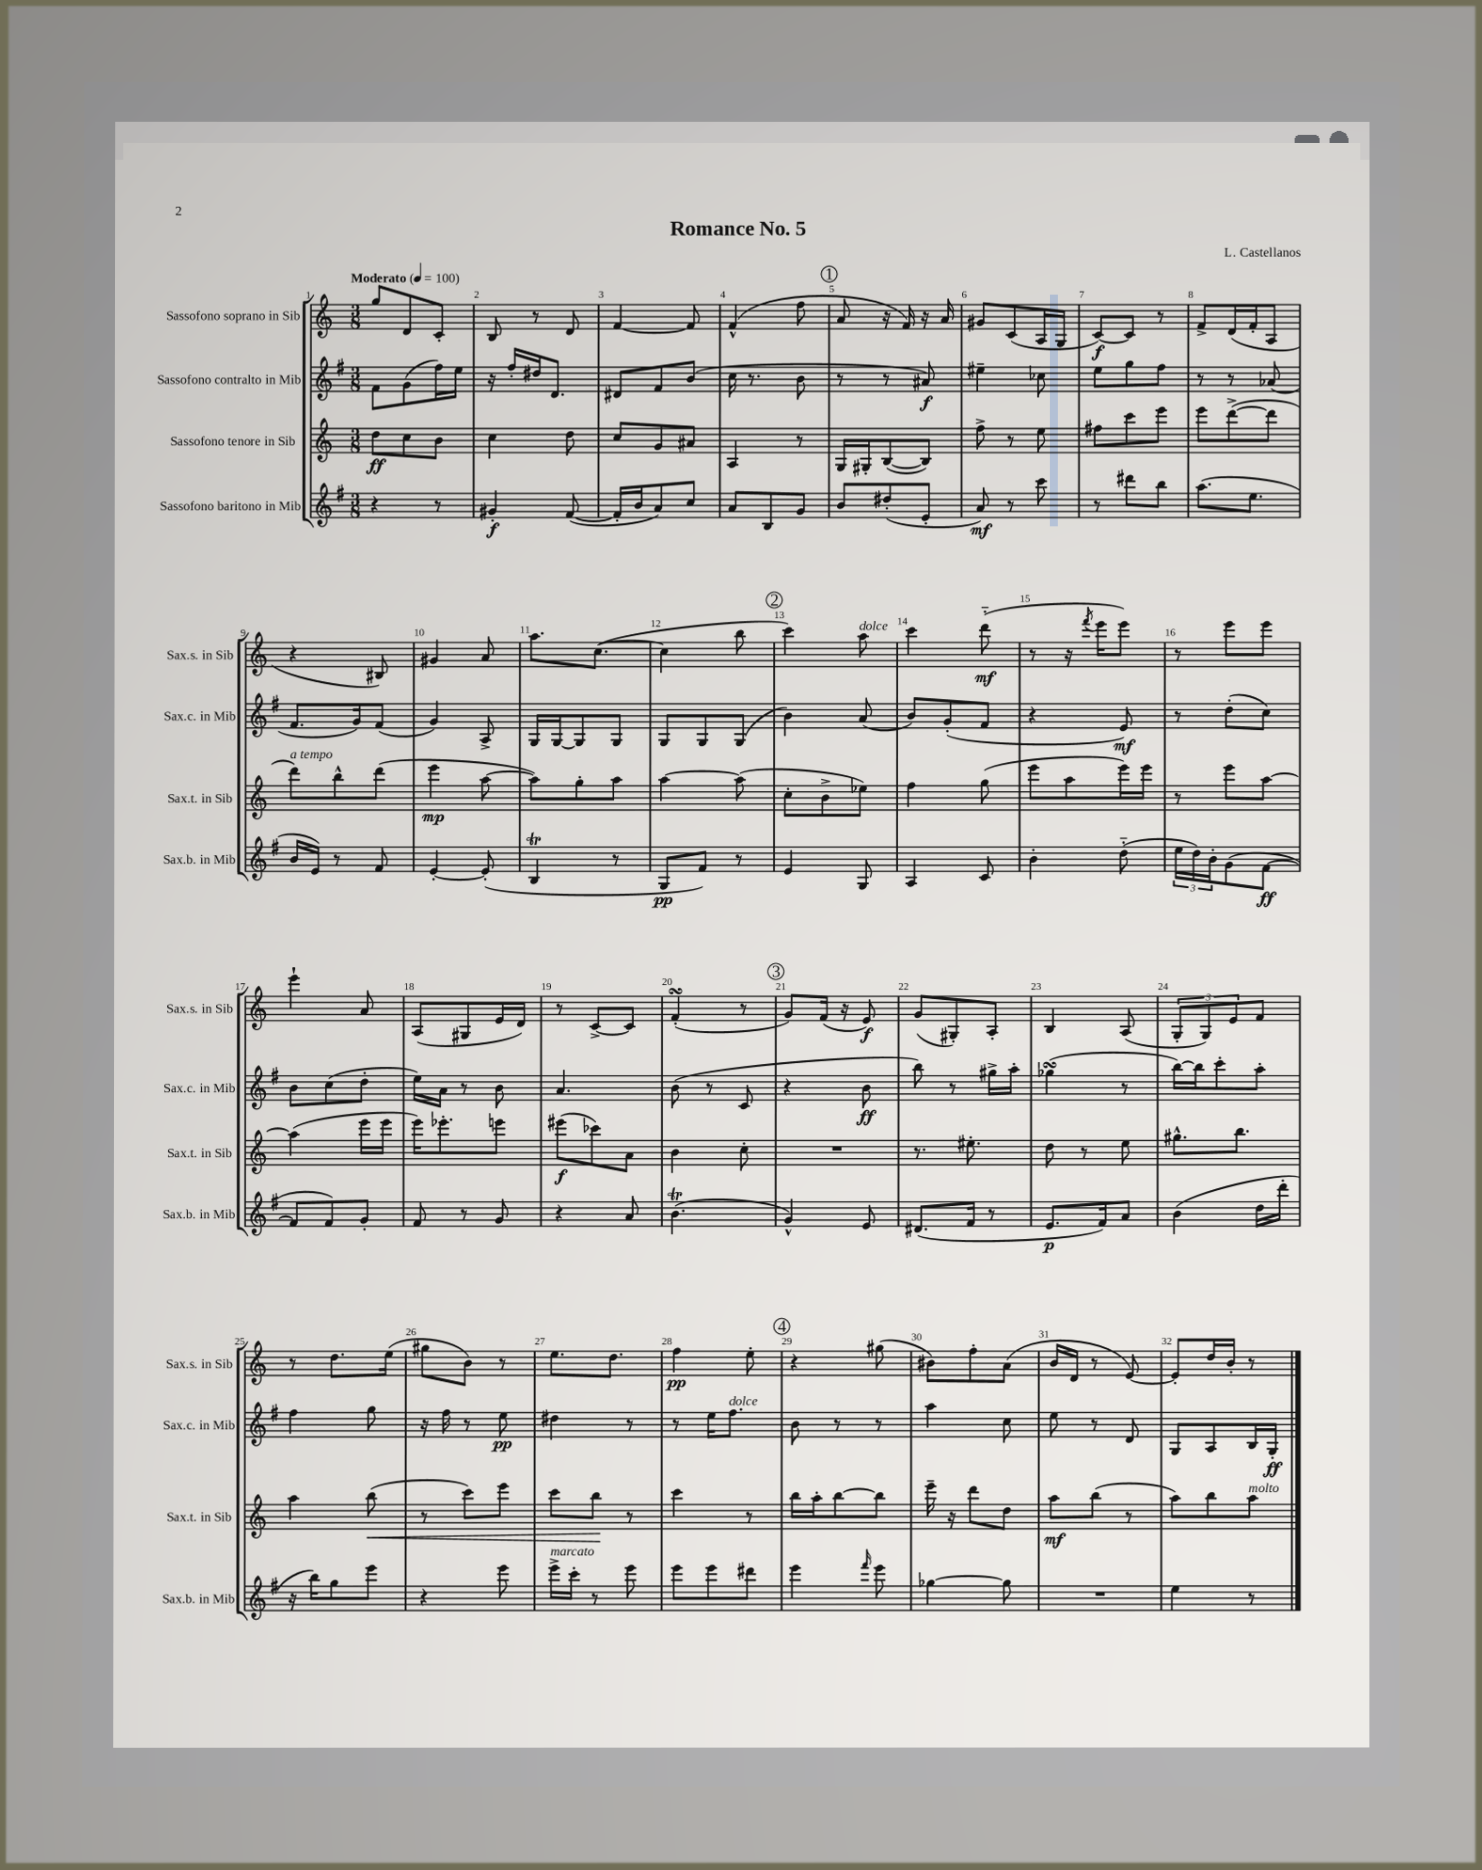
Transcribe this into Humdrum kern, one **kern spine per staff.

**kern	**kern	**kern	**kern
*staff4	*staff3	*staff2	*staff1
*clefG2	*clefG2	*clefG2	*clefG2
*k[f#]	*k[]	*k[f#]	*k[]
*M3/8	*M3/8	*M3/8	*M3/8
*MM100	*MM100	*MM100	*MM100
4r	8dd	8f#	8gg
.	8cc	(8g	8d
8r	8b	16ff#)	8c'
.	.	16ee	.
=	=	=	=
4g#'	4cc	16r	8B
.	.	16ff#'	.
.	.	16dd#	8r
.	.	8.d	.
([8f#	8dd	.	8d
=	=	=	=
16f#']	8cc	8d#	[4f
16b	.	.	.
8a)	8g	8f#	.
8cc	8a#	(8b	8f]
=	=	=	=
8a	4A	16cc	(4f^^
.	.	8.r	.
8B	.	.	.
8g	8r	8b	8ff
=	=	=	=
8b	16G	8r	8a
.	16G#'	.	.
(8dd#'	([8B	8r	16r
.	.	.	16f)
8e'	8B])	8a#)	16r
.	.	.	16a
=	=	=	=
8a)	8ff^	4ee#~	8g#
8r	8r	.	(8c
8ccc	8ee	8cc-	16A
.	.	.	16G
=	=	=	=
8r	8ff#	8ee	[8c)
8ddd#	8ccc	8gg	8c]
8bb	8eee	8ff#	8r
=	=	=	=
(8.aa	8eee	8r	8f^
.	([8ddd^	8r	(16d
8.ee	.	.	16f'
.	8ddd]	(8a-	8A
=	=	=	=
16b	8ddd)	8.f#	4r
16e)	.	.	.
8r	8bb^^	.	.
.	.	16g)	.
8f#	(8ddd	(8f#	8B#)
=	=	=	=
[4e'	4eee	4g)	4g#
(8e']	[8aa	8A^	8a
=	=	=	=
4B	8aa])	16G	8.aa
.	.	[16G	.
.	8gg'	8G]	.
.	.	.	([8.cc
8r	8aa	8G	.
=	=	=	=
8G	[4aa	8G	4cc]
8f#)	.	8G	.
8r	(8aa]	(8G	8bb
=	=	=	=
4e	8cc'	4b)	4ccc)
.	8b^	.	.
8G	8ee-)	(8a	8aa
=	=	=	=
4A	4ff	8b)	4ccc
.	.	(8g'	.
8c	(8gg	8f#	(8ddd'~
=	=	=	=
4b'	8eee	4r	8r
.	8aa	.	16r
.	.	.	8qfff
.	.	.	16eee
(8dd'~	16eee)	8e)	8eee)
.	16eee	.	.
=	=	=	=
24ee	8r	8r	8r
24dd)	.	.	.
24b'	.	.	.
(8g	8eee	(8dd'	8eee
[8f#	[8aa	8cc)	8eee
=	=	=	=
8f#]	(4aa]	8b	4eee`
8f#)	.	(8cc	.
8g'	16eee	8dd'	8a
.	16eee	.	.
=	=	=	=
8f#	16eee)	16ee)	(8A
.	8.eee-'	16a	.
8r	.	8r	8G#
8g	8eee	8b	16e
.	.	.	16d)
=	=	=	=
4r	(8eee#	4.a	8r
.	8ccc-)	.	[8c^
8a	8a	.	8c]
=	=	=	=
(4.b	4b	(8b	(4f'
.	.	8r	.
.	8cc'	8c	8r
=	=	=	=
4g^^)	4.r	4r	8g)
.	.	.	(16f
.	.	.	16r
8e	.	8b	8e)
=	=	=	=
(8.d#	8.r	8bb)	(8g
.	.	8r	8G#')
16f#	8.ee#'	.	.
8r	.	16gg#^	8A'
.	.	16aa'	.
=	=	=	=
8.e	8dd	(4gg-	4B
.	8r	.	.
16f#)	.	.	.
8a	8ee	8r	(8A
=	=	=	=
(4b	8.gg#^^	[16bb)	12G'
.	.	16bb]	.
.	.	.	12G)
.	.	8ccc'	.
.	.	.	12e
.	8.bb	.	.
16dd	.	8aa'	8f
16ddd'	.	.	.
=	=	=	=
16r	4aa	4ff#	8r
16bb)	.	.	.
8gg	.	.	8.dd
8eee	(8bb	8gg	.
.	.	.	(16ee
=	=	=	=
4r	8r	16r	8gg#
.	.	16ff#	.
.	8ccc)	8r	8b)
8eee	8eee	8ee	8r
=	=	=	=
16eee^	8ccc	4dd#	8.ee
16ccc'	.	.	.
8r	8bb	.	.
.	.	.	8.dd
8eee	8r	8r	.
=	=	=	=
8eee	4ccc	8r	4ff
8eee	.	16ee	.
.	.	8.ff#	.
8ddd#	8r	.	8ee'
=	=	=	=
4eee	16bb	8b	4r
.	16aa'	.	.
.	[8bb	8r	.
16qqfff#	.	.	.
8eee	8bb]	8r	(8gg#
=	=	=	=
[4gg-	16eee~	4aa	8b#)
.	16r	.	.
.	8ddd	.	8ff'
8gg-]	8dd	8cc	(8a
=	=	=	=
4.r	8aa	8ee	16b
.	.	.	16d
.	(8bb	8r	8r
.	8r	8d	[8e)
=	=	=	=
4ee	8aa)	8G	8e']
.	8bb	8A	16dd
.	.	.	16b'
8r	8aa	16B	8r
.	.	16G'	.
==	==	==	==
*-	*-	*-	*-
